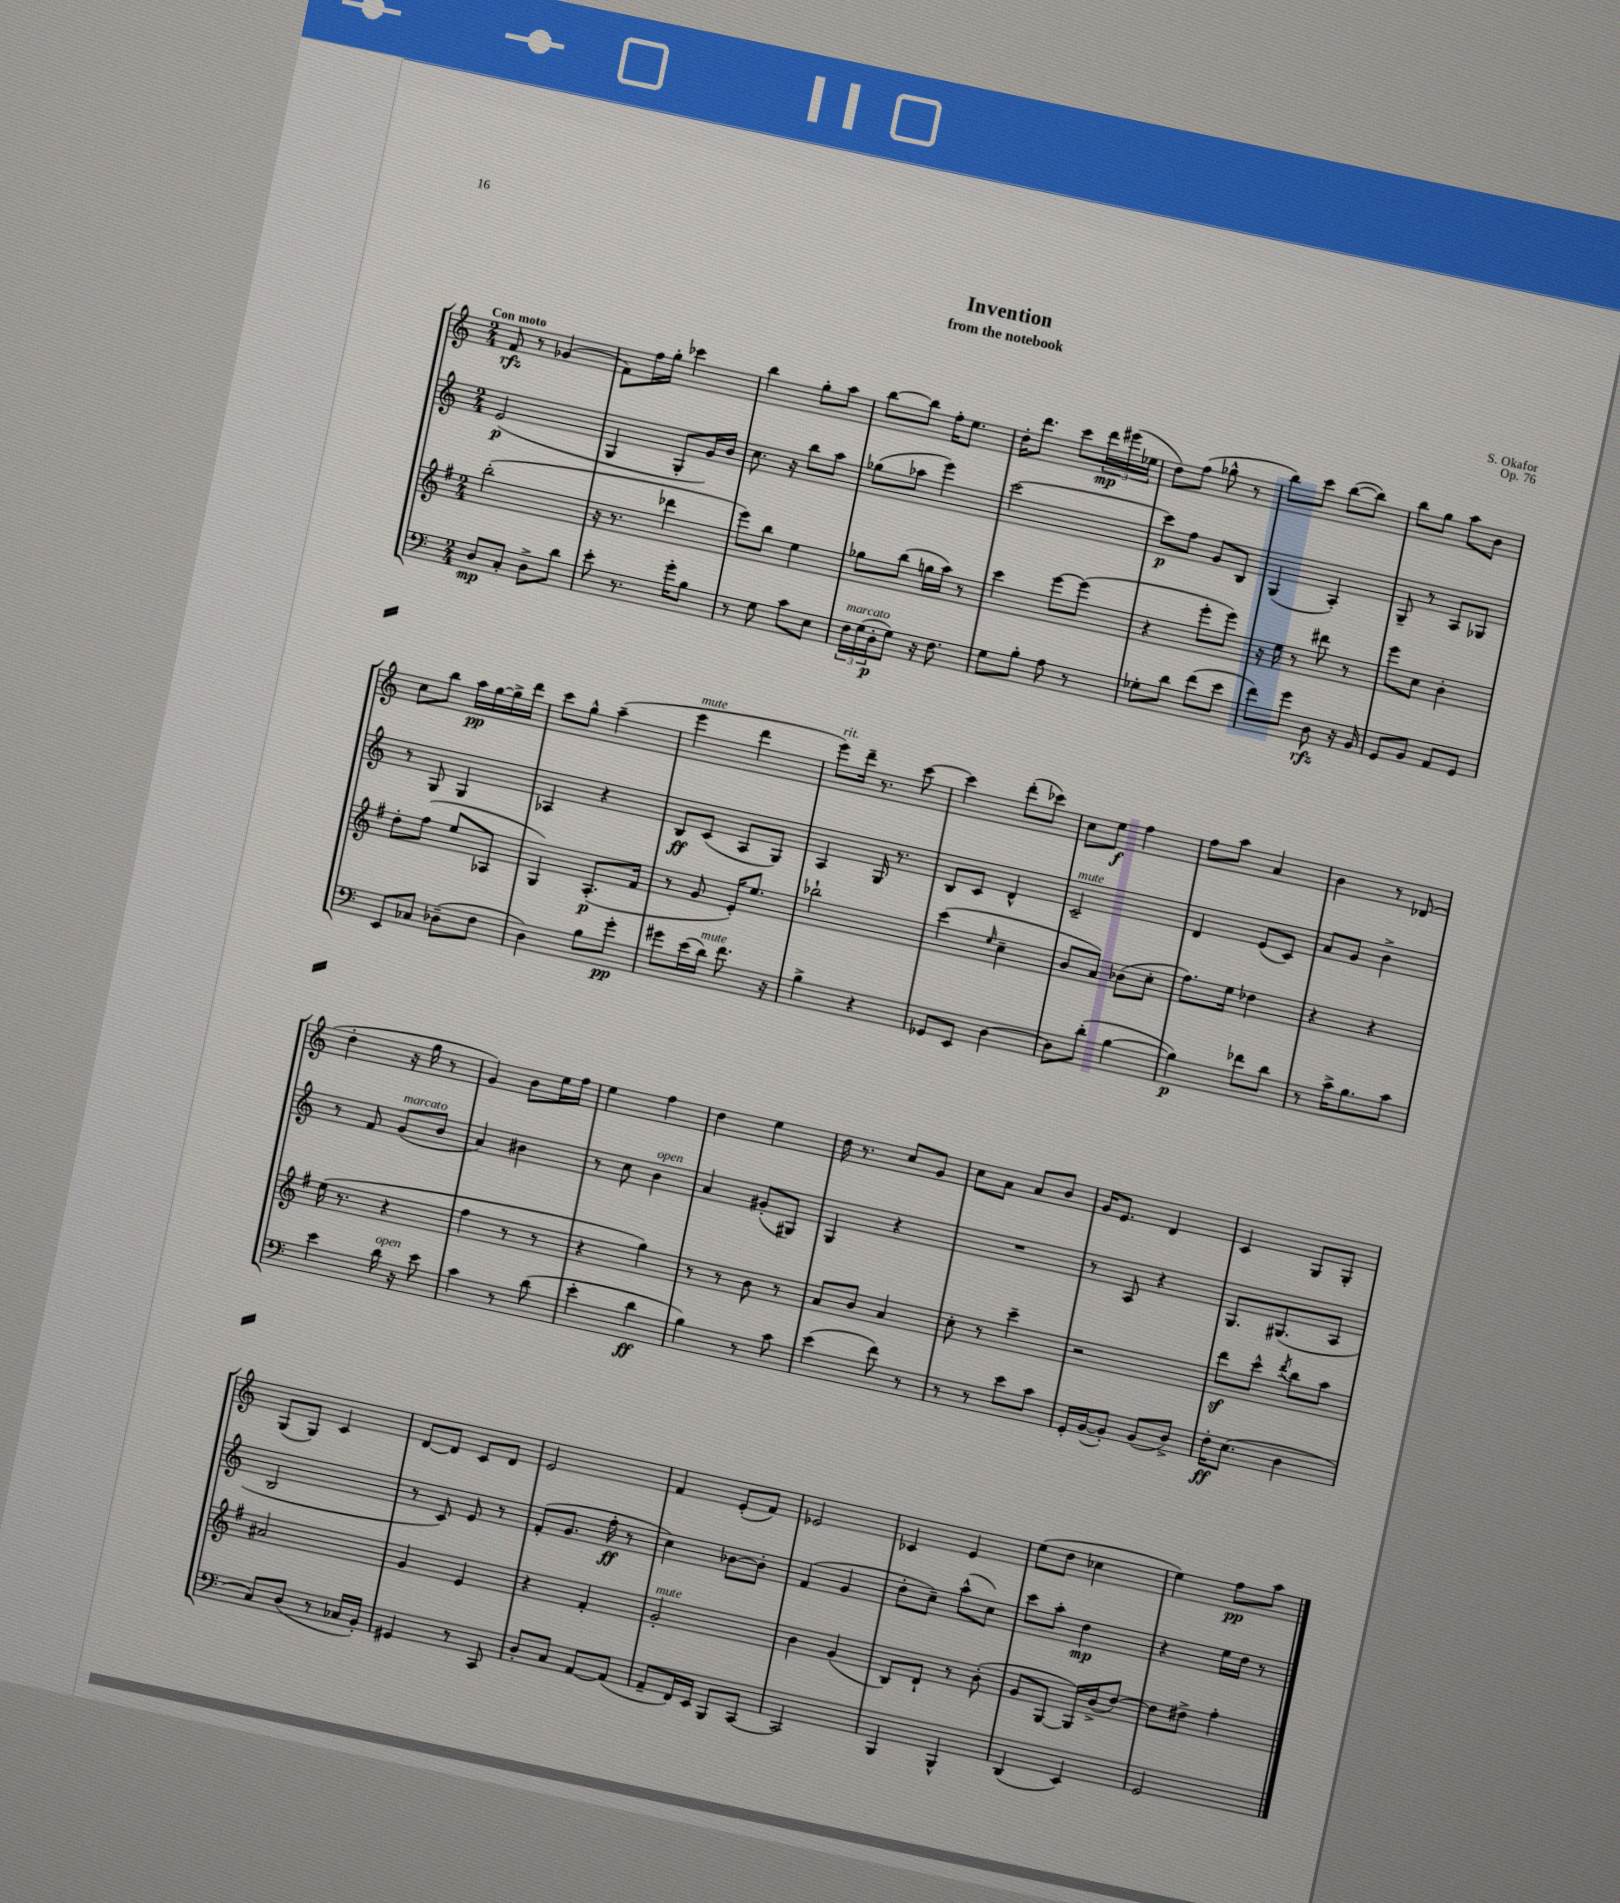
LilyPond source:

\header { title = "Invention" composer = "S. Okafor" subtitle = "from the notebook" opus = "Op. 76" }
<<
\new StaffGroup <<
\new Staff = "s0" {
    \clef treble \key c \major \numericTimeSignature \time 2/4 \tempo "Con moto"
    f'8\rfz r8 ges'4( |
    f'8) f''16 g''16-. ces'''4 |
    b''4 g''8-. a''8 |
    b''8~ b''8 f''16-. e''8. |
    d''16-. d'''8. c'''8 \tuplet 3/2 { d'''16\mp eis'''16( ees''16 } |
    d''8) f''8( ges''8-^ r8 |
    b''8) c'''8 b''8~( b''8) |
    b''8 g''8 a''8 b'8 |
    c''8 b''8 a''16\pp g''16~ g''16-> d'''16 |
    c'''8 g''8-^ a''4--( |
    e'''4^\markup { \italic "mute" } d'''4 |
    e'''8^\markup { \italic "rit." }) d'''16-- r8. c'''8~ |
    c'''4 d'''8-.( ces'''8) |
    c''8 e''8\f f''4 |
    f''8 a''8 a'4 |
    b'4 r8 des'8( |
    d''4-. r16 g''16 r8 |
    g'4) b'8 e''16 f''16 |
    e''4 f''4 |
    d''4 e''4 |
    d''16 r8. c''8 g'8 |
    c''8 a'8 a'8 b'8 |
    g'16 e'8. d'4 |
    c'4 g8 g8-. |
    g8( g8) c'4 |
    d'8~ d'8 c'8 d'8 |
    e'2 |
    f'4 e'8-.( f'8) |
    ees'2 |
    ces'4 e'4 |
    e''8( d''8 ces''4 |
    e''4) f''8\pp a''8 \bar "|." |
}
\new Staff = "s1" {
    \clef treble \key c \major \numericTimeSignature \time 2/4
    e'2\p( |
    g4 g8-. g'16) b'16 |
    c''8. r16 b''8 a''8 |
    ges''8( aes''8 e'''4) |
    c'''2~ |
    c'''8\p f''8 g'8 b8 |
    g4( a4-.) |
    g8-- r8 a8 ges8 |
    r8 g8 g4 |
    aes4 r4 |
    b8\ff c'8( a8 g8) |
    a4 g16 r8. |
    b8 c'8 d'4-^ |
    c'2--^\markup { \italic "mute" } |
    d'4 e'8( c'8) |
    a'8 g'8 b'4-> |
    r8 f'8 g'8^\markup { \italic "marcato" }( b'8 |
    a'4) bis'4 |
    r8 c''8 b'4^\markup { \italic "open" } |
    a'4 gis'8-.( gis8) |
    g4 r4 |
    R2 |
    r8 a8 r4 |
    g8. gis8.( a8 |
    b2 |
    r8 c'8) e'8 r8 |
    f'8-.( g'8. f''16-.\ff r8 |
    c''4) bes'8~ bes'8-. |
    f'4( g'4 |
    d''8-. c''8--) a''8-^( c''8) |
    c'''8 a''8-. d''4\mp |
    r4 e''16 d''16 r8 \bar "|." |
}
\new Staff = "s2" {
    \clef treble \key g \major \numericTimeSignature \time 2/4
    b''2-.( |
    r16 r8. des'''4 |
    e'''8) b''8 e''4 |
    ges''8 b''8( g''16 a''16) r8 |
    c'''4 e'''8~ e'''8( |
    r4 e'''8-. e'''8) |
    r16 e''16 r8 dis'''8 r8 |
    e'''8 c''8 b'4-. |
    d''8-. fis''8( e''8 aes8 |
    g4) a8.-.\p( fis'16 |
    r8 g'8 e'16-.) e''8. |
    bes''2-! |
    c'''4( \grace { e''16 } c''4-- |
    b'8 a'8) bes'8( c''8-. |
    fis''8.) e''16 des''4 |
    r4 r4 |
    e''16( r8. r4 |
    fis''4 r8 r8 |
    r4 g''4) |
    r8 r8 b'8 r8 |
    a'8 b'8 a'4 |
    c''8-. r8 c'''4-- |
    r2 |
    d'''8\sf c'''8-^ \acciaccatura { d'''8 } b''8 a''8 |
    ais'2 |
    g'4 e'4 |
    r4 fis'4-. |
    g'2-.^\markup { \italic "mute" } |
    b'4 g'4( |
    b8) d'8-! r8 b'8-.( |
    g'8 g8~ g16) b'16->( d''8~) |
    d''8 dis''8-> fis''4-. \bar "|." |
}
\new Staff = "s3" {
    \clef bass \key c \major \numericTimeSignature \time 2/4
    d8\mp c8-. d8-> d'8 |
    e'8-. r8. g'16-. b8 |
    r8 g8 c'8 e8 |
    \tuplet 3/2 { f16^\markup { \italic "marcato" } g16( d16-.\p } g8) r16 f8. |
    g8 b8-. a8 r8 |
    ges8-. d'8 f'8( e'8 |
    f'8) g'8 d8\rfz r16 b,16 |
    g,8 b,8 a,8 g,8 |
    e,8 ces8 des8--( f8 |
    d4) b8 g'8-.\pp |
    gis'8 e'16( d'16^\markup { \italic "mute" }) f'8. r16 |
    b4-> r4 |
    ges,8 e,8 d4~ |
    d8 d'8-.( b4~ |
    b4\p) fes'8 d'8 |
    r8 c'16-> b8. c'8 |
    e'4 d'16^\markup { \italic "open" } r16 e'8 |
    c'4 r8 d'8( |
    e'4-. d'4\ff |
    b4) r8 c'8 |
    e'4( f'8) r8 |
    r8 r8 e'8 c'8 |
    g,16-. b,16~( b,8-.) b,8( d8->) |
    f16-.\ff e8.( d4 |
    c8) d8( r8 ces16 b,16-.) |
    gis,4 r8 c,8 |
    d8-. c8 a,8~ a,8( |
    a,8-- f,16) e,16 b,,8 c,8~ |
    c,2 |
    b,,4 b,,4-^ |
    d,4( e,4) |
    g,2 \bar "|." |
}
>>
>>
\layout { \context { \Score \remove "Bar_number_engraver" } }
